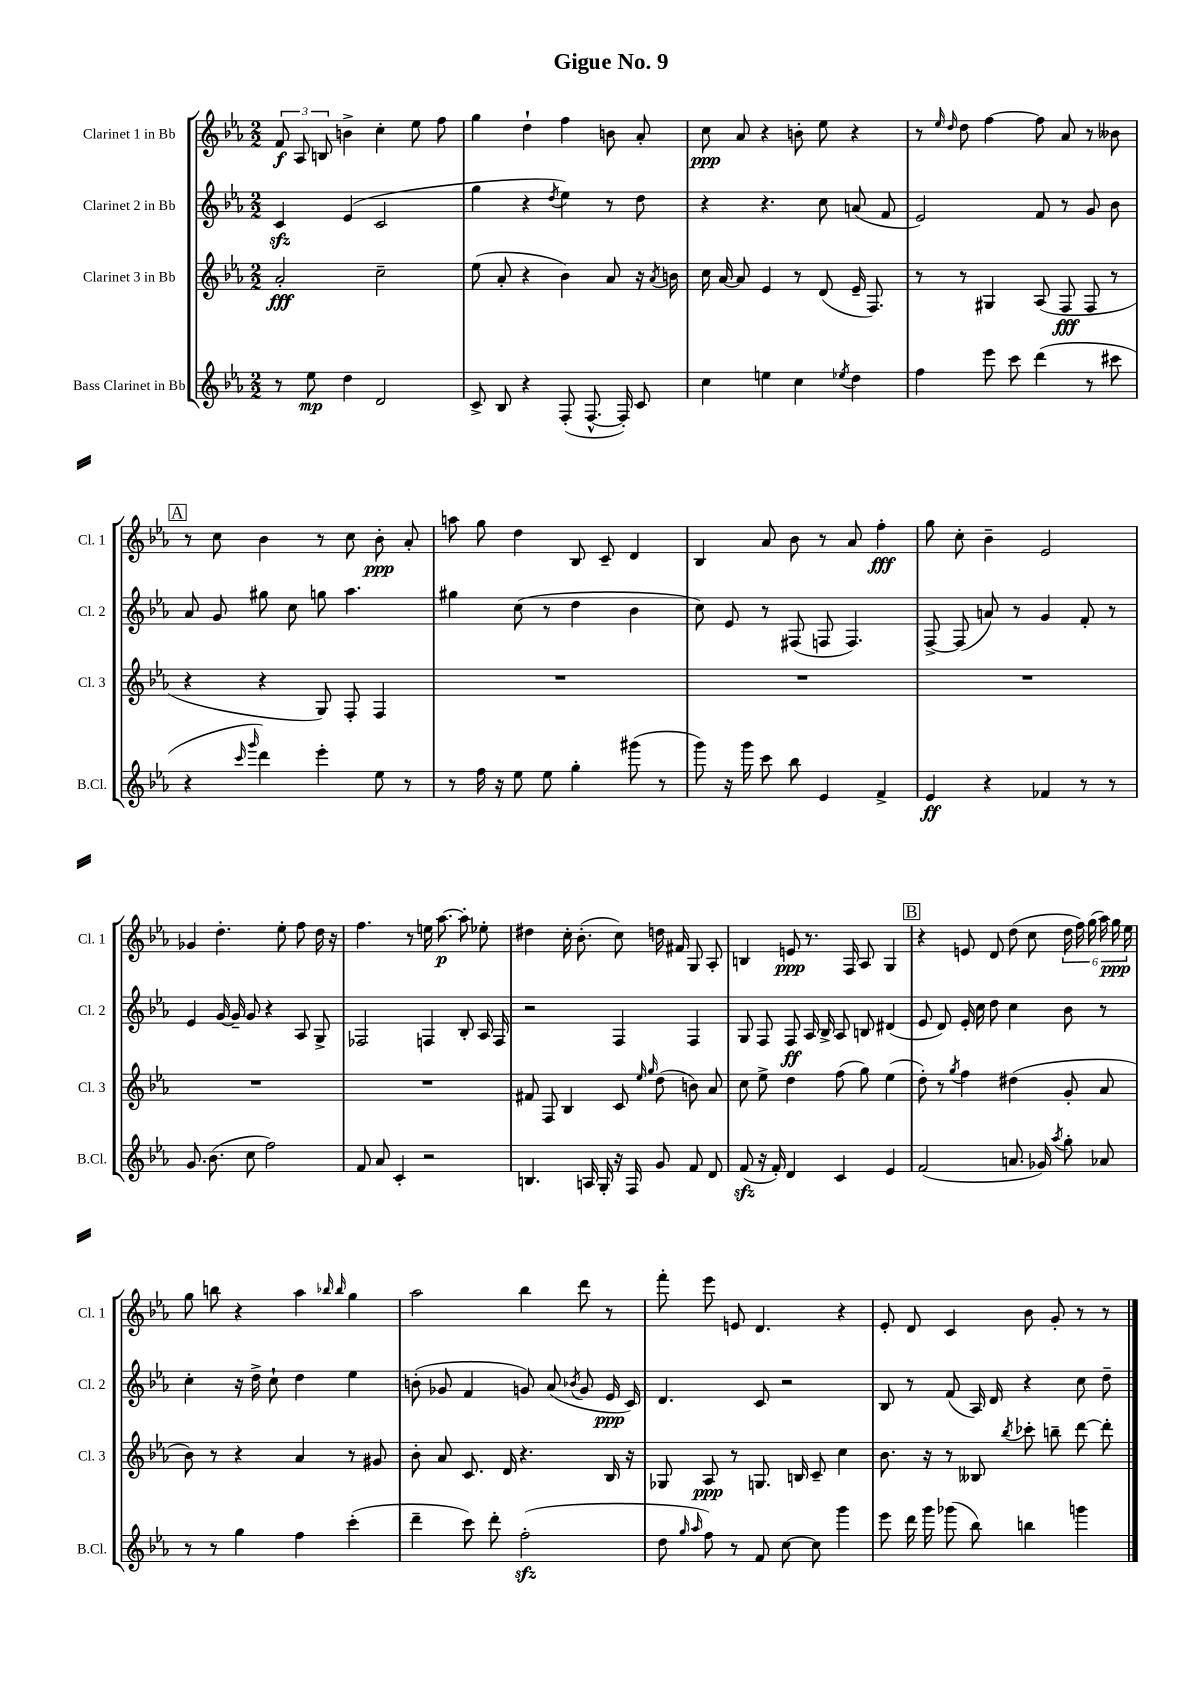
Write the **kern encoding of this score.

**kern	**dynam	**kern	**dynam	**kern	**dynam	**kern	**dynam
*part4	*part4	*part3	*part3	*part2	*part2	*part1	*part1
*staff4	*staff4	*staff3	*staff3	*staff2	*staff2	*staff1	*staff1
*I"Bass Clarinet in Bb	*	*I"Clarinet 3 in Bb	*	*I"Clarinet 2 in Bb	*	*I"Clarinet 1 in Bb	*
*I'B.Cl.	*	*I'Cl. 3	*	*I'Cl. 2	*	*I'Cl. 1	*
*clefG2	*	*clefG2	*	*clefG2	*	*clefG2	*
*k[b-e-a-]	*	*k[b-e-a-]	*	*k[b-e-a-]	*	*k[b-e-a-]	*
*M2/2	*	*M2/2	*	*M2/2	*	*M2/2	*
=1	=1	=1	=1	=1	=1	=1	=1
8r	.	2a-'/	fff	4czz/	.	12f/	f
.	.	.	.	.	.	12A-/	.
8ee-\	mp	.	.	.	.	.	.
.	.	.	.	.	.	12Bn/	.
4dd\	.	.	.	(4e-/	.	4bn^\	.
2d/	.	2cc~\	.	2c/	.	4cc'\	.
.	.	.	.	.	.	8ee-\	.
.	.	.	.	.	.	8ff\	.
=2	=2	=2	=2	=2	=2	=2	=2
8c^/	.	(8ee-\	.	4gg\	.	4gg\	.
8B-/	.	8a-'/	.	.	.	.	.
4r	.	4r	.	4r	.	4dd`\	.
.	.	.	.	8qdd/	.	.	.
(8F'/	.	4b-\)	.	4ee-\)	.	4ff\	.
[8.F^^/	.	.	.	.	.	.	.
.	.	8a-/	.	8r	.	8bn\	.
16F'/])	.	.	.	.	.	.	.
8c/	.	16r	.	8dd\	.	8a-'/	.
.	.	8qa-/	.	.	.	.	.
.	.	16bn\	.	.	.	.	.
=3	=3	=3	=3	=3	=3	=3	=3
4cc\	.	16cc\	.	4r	.	8cc\	ppp
.	.	[16a-/	.	.	.	.	.
.	.	8a-/]	.	.	.	8a-/	.
4een\	.	4e-/	.	4.r	.	4r	.
4cc\	.	8r	.	.	.	8bn'\	.
.	.	(8d/	.	8cc\	.	8ee-\	.
8qee-X/	.	.	.	.	.	.	.
4dd\	.	16e-~/	.	(8an/	.	4r	.
.	.	8.F/)	.	.	.	.	.
.	.	.	.	8f/	.	.	.
=4	=4	=4	=4	=4	=4	=4	=4
4ff\	.	8r	.	2e-/)	.	8r	.
.	.	.	.	.	.	16qqee-/	.
.	.	.	.	.	.	16qqdd/	.
.	.	8r	.	.	.	8dd\	.
8eee-\	.	4G#X/	.	.	.	[4ff\	.
8ccc\	.	.	.	.	.	.	.
(4ddd\	.	(8A-/	.	8f/	.	8ff\]	.
.	.	8F/	fff	8r	.	8a-/	.
8r	.	8F/	.	8g/	.	8r	.
8ccc#X\	.	8r	.	8b-\	.	8b--X\	.
!!LO:LB:g=z
!!LO:REH:place=s1:t=A
=5	=5	=5	=5	=5	=5	=5	=5
4r	.	4r	.	8a-/	.	8r	.
.	.	.	.	8g/	.	8cc\	.
16qqccc/	.	.	.	.	.	.	.
16qqggg/	.	.	.	.	.	.	.
4ddd\)	.	4r	.	8gg#X\	.	4b-\	.
.	.	.	.	8cc\	.	.	.
4eee-'\	.	8G/)	.	8ggn\	.	8r	.
.	.	8F'/	.	4.aa-\	.	8cc\	.
8ee-\	.	4F/	.	.	.	8b-'\	ppp
8r	.	.	.	.	.	8a-'/	.
=6	=6	=6	=6	=6	=6	=6	=6
8r	.	1r	.	4gg#X\	.	8aan\	.
16ff\	.	.	.	.	.	8gg\	.
16r	.	.	.	.	.	.	.
8ee-\	.	.	.	(8cc\	.	4dd\	.
8ee-\	.	.	.	8r	.	.	.
4gg'\	.	.	.	4dd\	.	8B-/	.
.	.	.	.	.	.	8c~/	.
(8ggg#X\	.	.	.	4b-\	.	4d/	.
8r	.	.	.	.	.	.	.
=7	=7	=7	=7	=7	=7	=7	=7
8ggg\)	.	1r	.	8cc\)	.	4B-/	.
16r	.	.	.	8e-/	.	.	.
16ggg\	.	.	.	.	.	.	.
8ccc\	.	.	.	8r	.	8a-/	.
8bb-\	.	.	.	(8F#X/	.	8b-\	.
4e-/	.	.	.	8Fn/	.	8r	.
.	.	.	.	4.F/)	.	8a-/	.
4f^/	.	.	.	.	.	4ff'\	fff
=8	=8	=8	=8	=8	=8	=8	=8
4e-/	ff	1r	.	[8F^/	.	8gg\	.
.	.	.	.	(8F/]	.	8cc'\	.
4r	.	.	.	8an/)	.	4b-~\	.
.	.	.	.	8r	.	.	.
4f-X/	.	.	.	4g/	.	2e-/	.
8r	.	.	.	8f'/	.	.	.
8r	.	.	.	8r	.	.	.
!!LO:LB:g=z
=9	=9	=9	=9	=9	=9	=9	=9
8.g/	.	1r	.	4e-/	.	4g-X/	.
(8.b-\	.	.	.	.	.	.	.
.	.	.	.	[16g/	.	4.dd'\	.
.	.	.	.	16g~/]	.	.	.
8cc\	.	.	.	8g/	.	.	.
2ff\)	.	.	.	4r	.	.	.
.	.	.	.	.	.	8ee-'\	.
.	.	.	.	8A-/	.	8ff\	.
.	.	.	.	8G^/	.	16dd\	.
.	.	.	.	.	.	16r	.
=10	=10	=10	=10	=10	=10	=10	=10
8f/	.	1r	.	2F-X/	.	4.ff\	.
8a-/	.	.	.	.	.	.	.
4c'/	.	.	.	.	.	.	.
.	.	.	.	.	.	8r	.
2r	.	.	.	4Fn/	.	16een\	.
.	.	.	.	.	.	[8.aa-\	p
.	.	.	.	8B-'/	.	8aa-'\]	.
.	.	.	.	16A-/	.	8ee-X'\	.
.	.	.	.	16F/	.	.	.
=11	=11	=11	=11	=11	=11	=11	=11
4.Bn/	.	8f#X/	.	2r	.	4dd#X\	.
.	.	8F/	.	.	.	.	.
.	.	4B-/	.	.	.	16cc'\	.
.	.	.	.	.	.	(8.b-'\	.
16An/	.	.	.	.	.	.	.
16G'/	.	.	.	.	.	.	.
16r	.	8c/	.	4F/	.	8cc\)	.
16F/	.	.	.	.	.	.	.
.	.	16qqee-/	.	.	.	.	.
.	.	16qqgg/	.	.	.	.	.
8g/	.	(8dd\	.	.	.	16ddn\	.
.	.	.	.	.	.	16f#X/	.
8f/	.	8bn\)	.	4F/	.	8G/	.
8d/	.	8a-/	.	.	.	8A-'/	.
=12	=12	=12	=12	=12	=12	=12	=12
(8fzz/	.	8cc\	.	8G/	.	4Bn/	.
16r	.	8ee-^\	.	8F/	.	.	.
16f'/)	.	.	.	.	.	.	.
4d/	.	4dd\	.	8F/	ff	8en/	ppp
.	.	.	.	16A-/	.	8.r	.
.	.	.	.	16B-^/	.	.	.
4c/	.	(8ff\	.	8A-/	.	.	.
.	.	.	.	.	.	16F/	.
.	.	8gg\)	.	8Bn/	.	8A-/	.
4e-/	.	(4ee-\	.	(4d#X/	.	4G/	.
!!LO:REH:place=s1:t=B
=13	=13	=13	=13	=13	=13	=13	=13
(2f/	.	8dd'\)	.	8e-/	.	4r	.
.	.	8r	.	8d/)	.	.	.
.	.	8qgg/	.	.	.	.	.
.	.	4ff\	.	16e-'/	.	8en/	.
.	.	.	.	16cc\	.	.	.
.	.	.	.	8dd\	.	8d/	.
8.an/	.	(4dd#X\	.	4cc\	.	(8dd\	.
.	.	.	.	.	.	8cc\	.
16g-X/)	.	.	.	.	.	.	.
8qaa-/	.	.	.	.	.	.	.
8gg'\	.	8g'/	.	8b-\	.	24dd\	.
.	.	.	.	.	.	24ff\)	.
.	.	.	.	.	.	(24gg\	.
8a-X/	.	8a-/	.	8r	.	24aa-\)	.
.	.	.	.	.	.	24gg\	ppp
.	.	.	.	.	.	24ee-\	.
!!LO:LB:g=z
=14	=14	=14	=14	=14	=14	=14	=14
8r	.	8b-\)	.	4cc'\	.	8gg\	.
8r	.	8r	.	.	.	8bbn\	.
4gg\	.	4r	.	16r	.	4r	.
.	.	.	.	16dd^\	.	.	.
.	.	.	.	8cc`\	.	.	.
4ff\	.	4a-/	.	4dd\	.	4aa-\	.
.	.	.	.	.	.	16qqbb-X/	.
.	.	.	.	.	.	16qqbb-/	.
(4ccc'\	.	8r	.	4ee-\	.	4gg\	.
.	.	8g#X/	.	.	.	.	.
=15	=15	=15	=15	=15	=15	=15	=15
4ddd~\	.	8b-'\	.	(8bn'\	.	2aa-\	.
.	.	8a-/	.	8g-X/	.	.	.
8ccc\)	.	8.c/	.	4f/	.	.	.
8ddd'\	.	.	.	.	.	.	.
.	.	16d/	.	.	.	.	.
(2ffzz'\	.	4.r	.	8gn/)	.	4bb-\	.
.	.	.	.	(8a-/	.	.	.
.	.	.	.	8qb-X/	.	.	.
.	.	.	.	8g/	.	8ddd\	.
.	.	16B-/	.	16e-/	ppp	8r	.
.	.	16r	.	16c/)	.	.	.
=16	=16	=16	=16	=16	=16	=16	=16
8dd\	.	8G-X/	.	4.d/	.	8fff'\	.
16qqgg/	.	.	.	.	.	.	.
16qqaa-/	.	.	.	.	.	.	.
8ff\)	.	8A-/	ppp	.	.	8eee-\	.
8r	.	8r	.	.	.	8en/	.
8f/	.	8.Gn/	.	8c/	.	4.d/	.
[8cc\	.	.	.	2r	.	.	.
.	.	16Bn/	.	.	.	.	.
8cc\]	.	8c~/	.	.	.	.	.
4ggg\	.	4cc\	.	.	.	4r	.
=17	=17	=17	=17	=17	=17	=17	=17
8eee-\	.	8.b-\	.	8B-/	.	8e-'/	.
16ddd\	.	.	.	8r	.	8d/	.
16ggg\	.	16r	.	.	.	.	.
(8ggg-X\	.	8r	.	(8f/	.	4c/	.
8bb-\)	.	8B--X/	.	16A-/)	.	.	.
.	.	.	.	16d/	.	.	.
.	.	8qbb-/	.	.	.	.	.
4bbn\	.	8ccc-X'\	.	4r	.	8b-\	.
.	.	8bbn~\	.	.	.	8g'/	.
4gggn\	.	[8ddd\	.	8cc\	.	8r	.
.	.	8ddd'\]	.	8dd~\	.	8r	.
==	==	==	==	==	==	==	==
*-	*-	*-	*-	*-	*-	*-	*-
